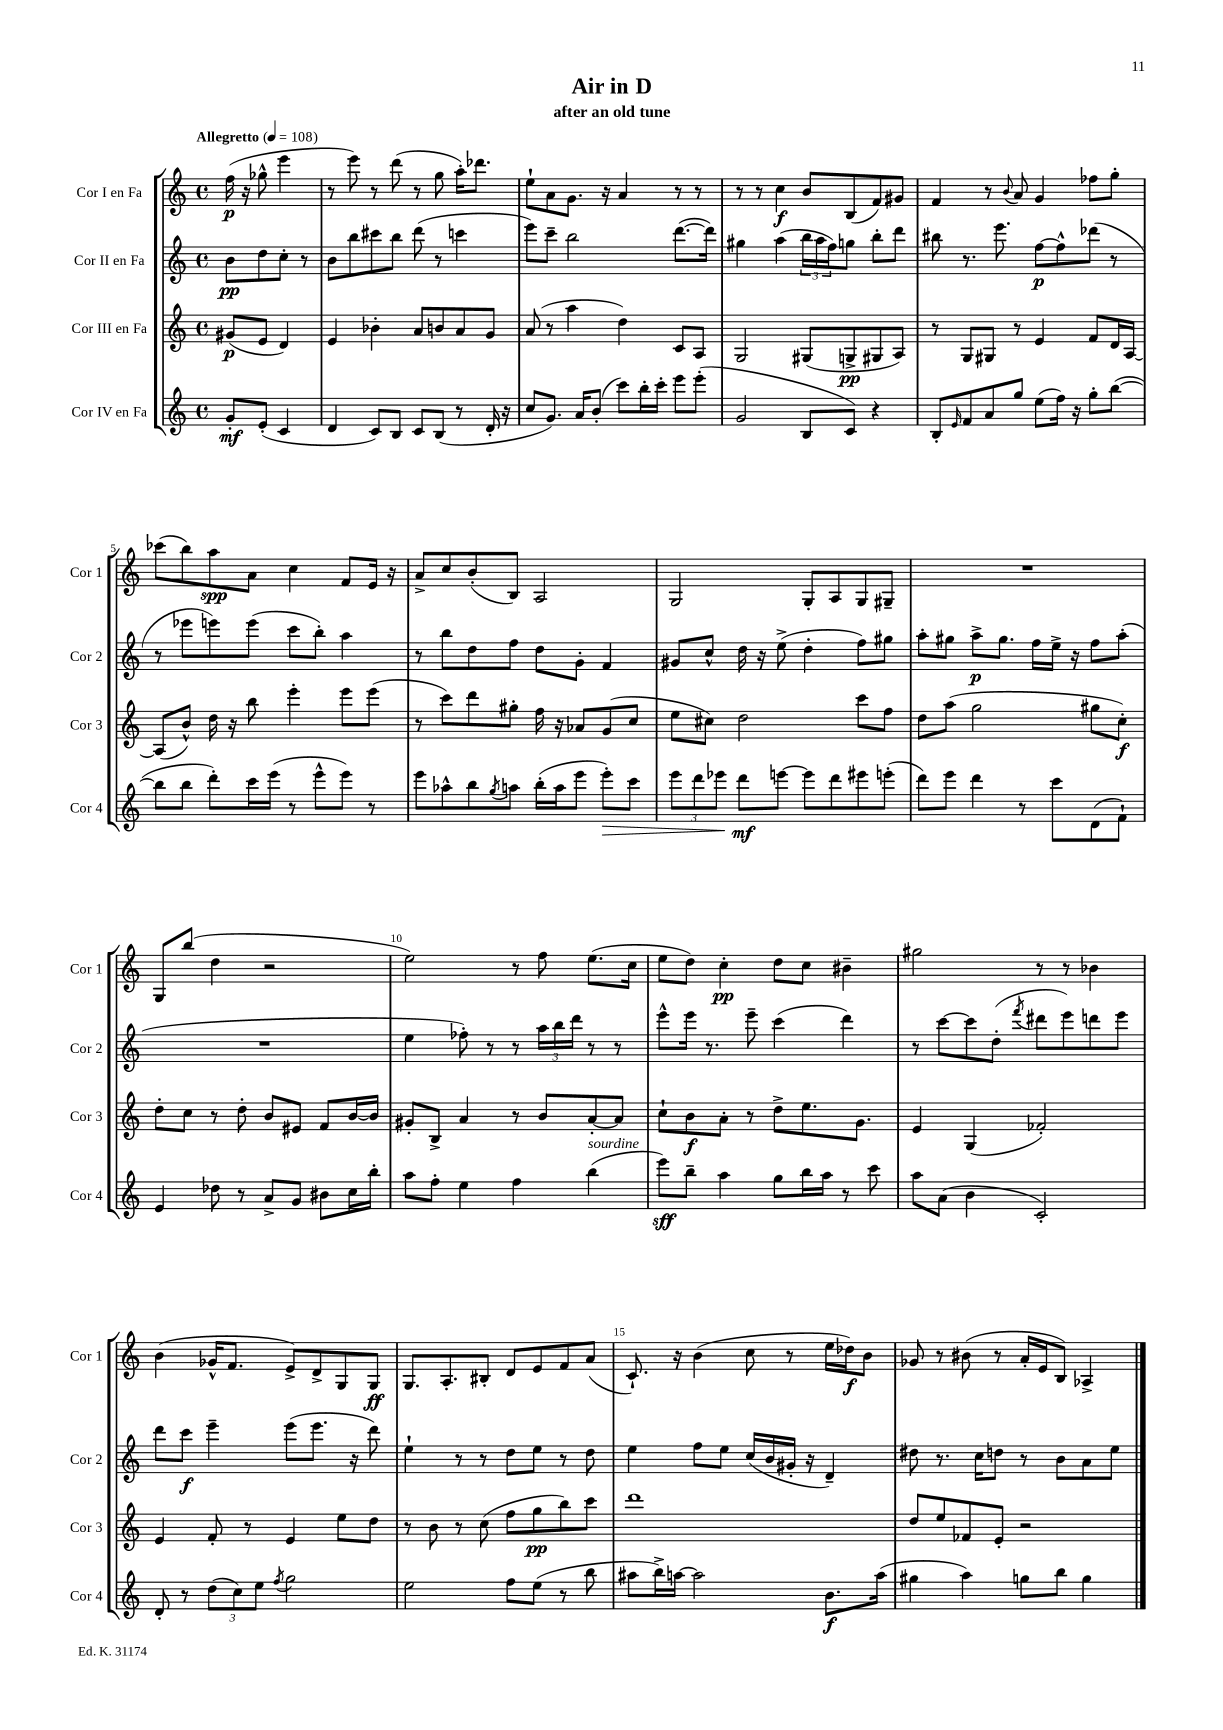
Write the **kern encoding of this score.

**kern	**kern	**kern	**kern
*staff4	*staff3	*staff2	*staff1
*clefG2	*clefG2	*clefG2	*clefG2
*k[]	*k[]	*k[]	*k[]
*M4/4	*M4/4	*M4/4	*M4/4
*met(c)	*met(c)	*met(c)	*met(c)
*MM108	*MM108	*MM108	*MM108
8g'/L	(8g#/L	8b\L	(16ff\
.	.	.	16r
(8e'/J	8e/J	8dd\	8gg-^^\
4c/	4d/)	8cc'\J	4eee\
.	.	8r	.
=	=	=	=
4d/	4e/	8b\L	8r
.	.	8bb\	8eee\)
8c/L)	4b-'\	8ccc#\	8r
8B/J	.	8bb\J	(8ddd\
8c/L	8a/L	(8ddd\	8r
(8B/J	8b/	8r	8gg\
8r	8a/	4ccc\	16aa'\LK)
.	.	.	8.ddd-\J
16d'/	8g/J	.	.
16r	.	.	.
=	=	=	=
8cc/L	(8a/	8eee\L)	8ee`\L
8.g/J)	8r	8ccc~\J	8a\
.	4aa\	2bb\	8.g\J
16a/LK	.	.	.
(8b'/J	.	.	.
.	.	.	16r
8ccc\L)	4dd\)	.	4a/
16bb'\L	.	.	.
16ccc'\JJ	.	.	.
8eee\L	8c/L	([8.ddd\L	8r
(8eee'\J	8A/J	.	8r
.	.	16ddd\]Jk)	.
=	=	=	=
2g/	2G/	4gg#\	8r
.	.	.	8r
.	.	(4aa\	4cc\
8B/L	(8G#/L	24bb\LL	8b/L
.	.	24aa\	.
.	.	24ff\J)	.
8c/J)	8G^/	8gg\J	(8B/
4r	8G#/	8bb'\L	8f/)
.	8A/J)	8ddd\J	8g#/J
=	=	=	=
8B'/L	8r	8bb#\	4f/
16qqe/	.	.	.
8f/	8G/L	8.r	.
8a/	8G#/J	.	8r
.	.	8.eee\	.
.	.	.	8qqb/
8gg/J	8r	.	8a/
(8ee\L	4e/	[8ff\L	4g/
16ff\Jk)	.	8ff^^\]	.
16r	.	.	.
8gg'\L	8f/L	(8ddd-\J	8ff-\L
([8bb\J	16d/L	8r	8gg'\J
.	[16A/JJ	.	.
=	=	=	=
8bb\]L	(8A/]L	8r	(8ccc-\L
8bb\J	8b^^/J)	8eee-\L	8bb\)
8ddd'\L)	16dd\	8eee\)	8aa\
.	16r	.	.
16ccc\L	8bb\	(8eee\J	8a\J
(16eee\JJ	.	.	.
8r	4eee'\	8ccc\L	4cc\
8eee^^\L	.	8bb'\J)	.
8eee\J)	8eee\L	4aa\	8f/L
8r	(8eee\J	.	16e/Jk
.	.	.	16r
=	=	=	=
8eee\L	8r	8r	8a^/L
8aa-^^\	8ccc\L)	8bb\L	8cc/
8bb\	8ddd\	8dd\	(8b'/
8qgg/	.	.	.
8aa\J	8gg#'\J	8ff\J	8B/J)
(16bb'\LL	16ff\	8dd\L	2A/
16aa\J	16r	.	.
8eee\J	8a-/L	8g'\J	.
8eee'\L)	(8g/	4f/	.
8ccc\J	8cc/J	.	.
=	=	=	=
12eee\L	8ee\L	8g#/L	2G/
12ddd\	.	.	.
.	8cc#\J)	8cc^^/J	.
12eee-\J	.	.	.
8ddd\L	2dd\	16dd\	.
.	.	16r	.
[8eee\J	.	(8ee^\	.
8eee\]L	.	4dd'\	8G'/L
8ddd\	.	.	8A/
8eee#\	8ccc\L	8ff\L)	8G/
(8eee'\J	8ff\J	8gg#\J	8G#~/J
=	=	=	=
8ddd\L)	8dd\L	8aa'\L	1r
8eee\J	(8aa\J	8gg#\J	.
4ddd\	2gg\	8aa^\L	.
.	.	8.gg#\J	.
8r	.	.	.
.	.	16ff\LL	.
8ccc\L	.	16ee^\JJ	.
.	.	16r	.
(8d\	8gg#\L	8ff\L	.
8f`\J)	8cc'\J)	(8aa'\J	.
=	=	=	=
4e/	8dd'\L	1r	8G/L
.	8cc\J	.	(8bb/J
8dd-\	8r	.	4dd\
8r	8dd'\	.	.
8a^/L	8b/L	.	2r
8g/J	8e#/J	.	.
8b#\L	8f/L	.	.
16cc\L	[16b/L	.	.
16bb'\JJ	16b/]JJ	.	.
=	=	=	=
8aa\L	8g#'/L	4ee\	2ee\)
8ff'\J	8B^/J	.	.
4ee\	4a/	8ff-'\)	.
.	.	8r	.
4ff\	8r	8r	8r
.	8b/L	24aa\LL	8ff\
.	.	24bb\	.
.	.	24ddd\JJ	.
(4bb\	[8a'/	8r	(8.ee\L
.	8a/]J	8r	.
.	.	.	16cc\Jk
=	=	=	=
8eee\L)	8cc`\L	8eee^^\L	8ee\L
8bb~\J	8b\	16eee\Jk	8dd\J)
.	.	8.r	.
4aa\	8a'\J	.	4cc'\
.	8r	8eee~\	.
8gg\L	8dd^\L	(4ccc\	8dd\L
16bb\L	8.ee\	.	8cc\J
16aa\JJ	.	.	.
8r	.	4ddd\)	4b#~\
.	8.g\J	.	.
8ccc\	.	.	.
=	=	=	=
8aa\L	4e/	8r	2gg#\
(8a\J	.	[8ccc\L	.
4b\	(4G/	8ccc\]	.
.	.	(8dd'\J	.
.	.	8qfff/	.
2c'/)	2f-'/)	8ddd#\L	8r
.	.	8eee\)	8r
.	.	8ddd\	4b-\
.	.	8eee\J	.
=	=	=	=
8d'/	4e/	8ddd\L	(4b\
8r	.	8ccc\J	.
(12dd\L	8f'/	4eee~\	16g-^^/LK
.	.	.	8.f/J
12cc\)	.	.	.
.	8r	.	.
12ee\J	.	.	.
8qff/	.	.	.
2gg\	4e/	(8eee\L	8e^/L)
.	.	8.eee\J	8d^/
.	8ee\L	.	8G/
.	.	16r	.
.	8dd\J	8ddd\)	8G/J
=	=	=	=
2ee\	8r	4ee`\	8.G/L
.	8b\	.	.
.	.	.	8.A'/
.	8r	8r	.
.	(8cc\	8r	8B#'/J
8ff\L	8ff\L	8dd\L	8d/L
(8ee\J	8gg\	8ee\J	8e/
8r	8bb\)	8r	8f/
8bb\	8ccc\J	8dd\	(8a/J
=	=	=	=
8aa#\L	1ddd	4ee\	8.c`/)
16bb^\L)	.	.	.
[16aa\JJ	.	.	16r
2aa\]	.	8ff\L	(4b\
.	.	8ee\J	.
.	.	(16cc/LL	8cc\
.	.	16b/	.
.	.	16g#'/JJ	8r
.	.	16r	.
8.b\L	.	4d~/)	16ee\LL
.	.	.	16dd-\J)
.	.	.	8b\J
(16aa\Jk	.	.	.
=	=	=	=
4gg#\	8dd/L	8dd#\	8g-/
.	8ee/	8.r	8r
4aa\)	8f-/	.	(8b#\
.	.	16cc\LK	.
.	8e'/J	8dd\J	8r
8gg\L	2r	8r	16a'/LL
.	.	.	16e/J
8bb\J	.	8b\L	8B/J)
4gg\	.	8a\	4A-^/
.	.	8ee\J	.
==	==	==	==
*-	*-	*-	*-
